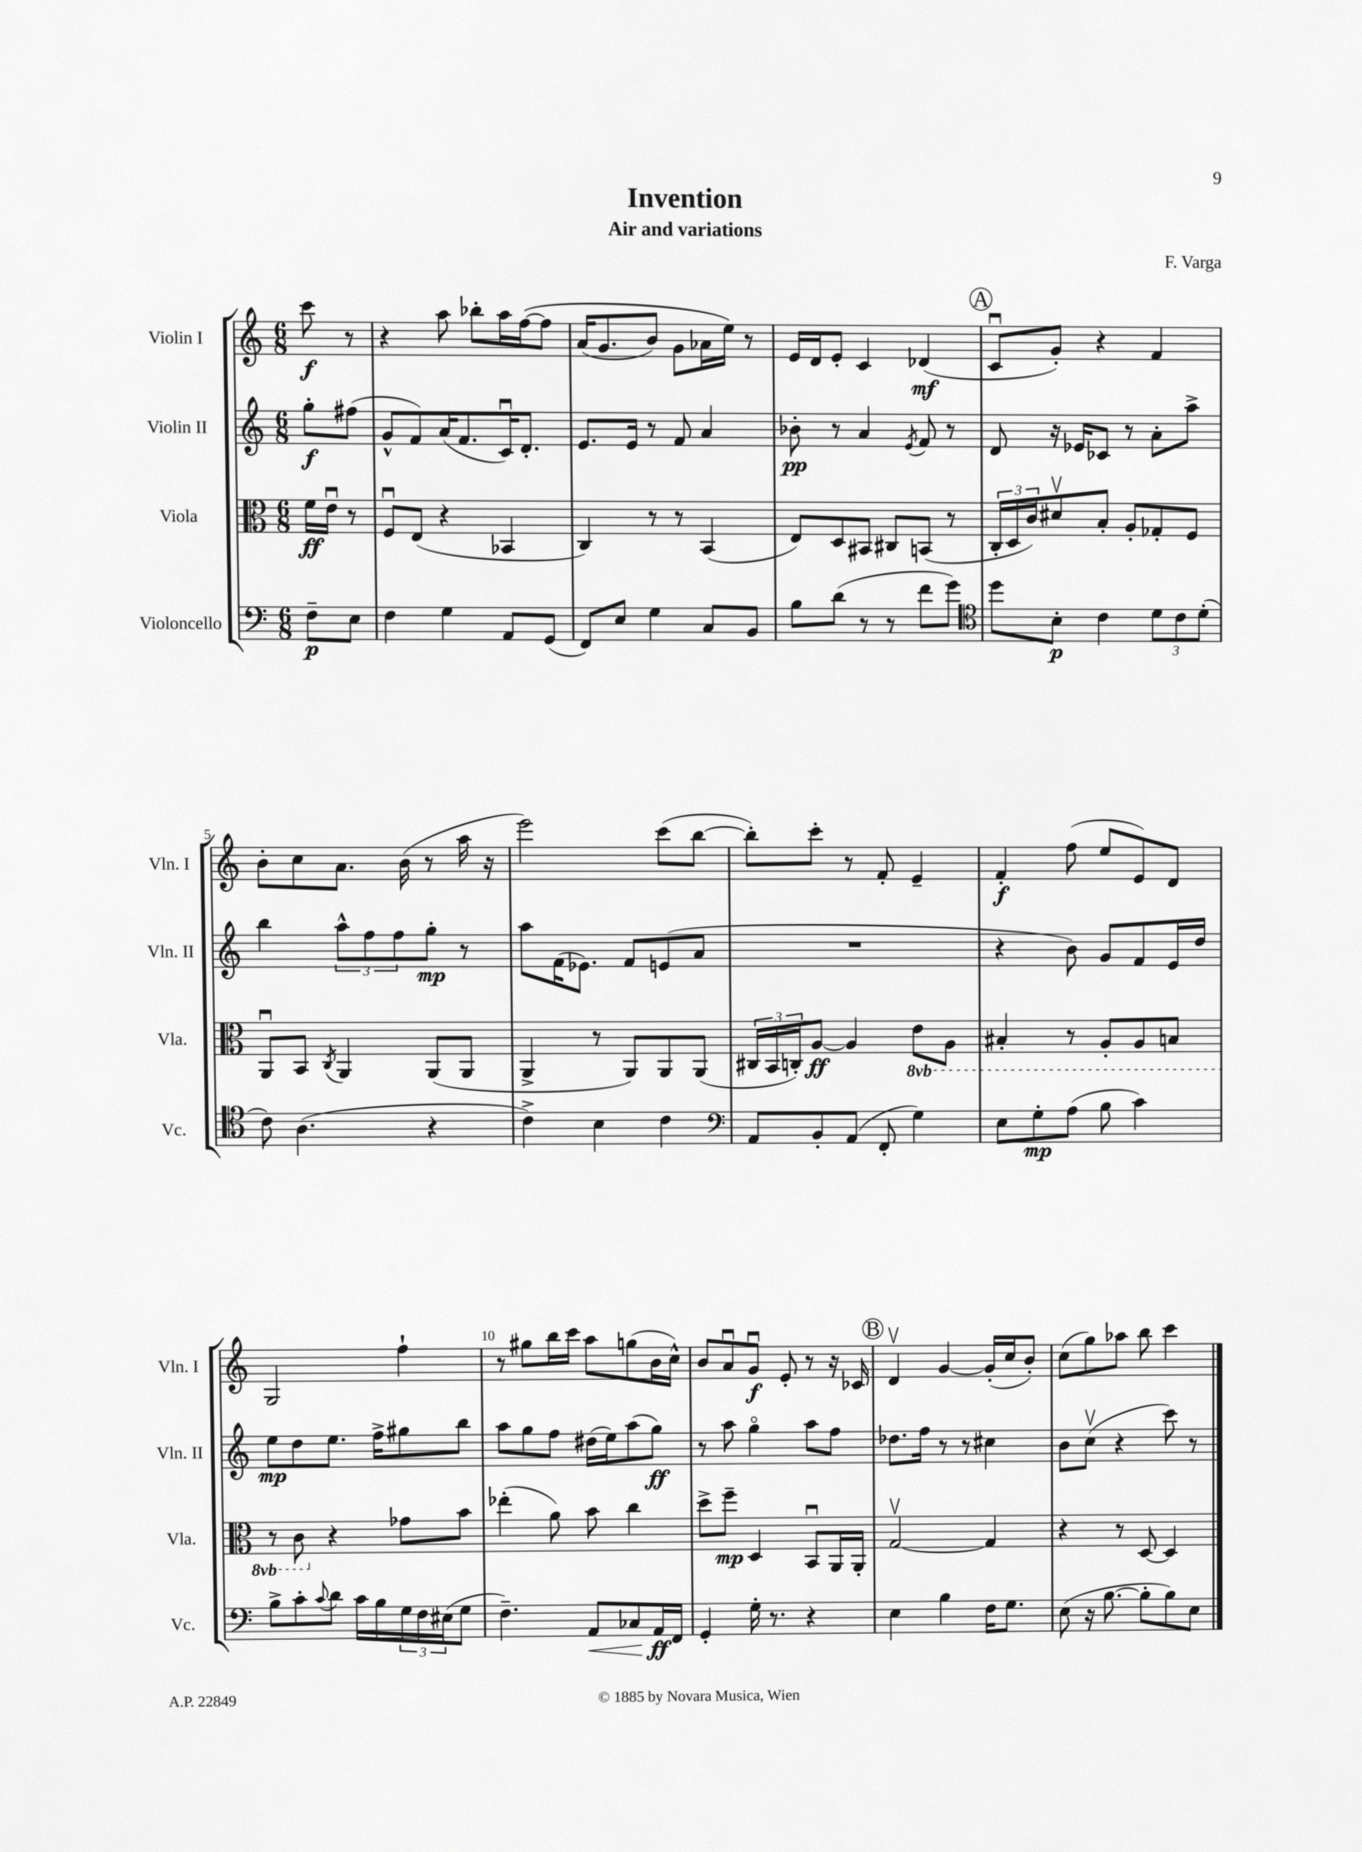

**kern	**kern	**kern	**kern
*staff4	*staff3	*staff2	*staff1
*clefF4	*clefC3	*clefG2	*clefG2
*k[]	*k[]	*k[]	*k[]
*M6/8	*M6/8	*M6/8	*M6/8
8F~	16f	8gg'	8ccc
.	16eu	.	.
8E	8r	(8ff#	8r
=	=	=	=
4F	8Fu	8g^^	4r
.	(8E	8f)	.
4G	4r	(16a	8aa
.	.	8.f	.
.	.	.	8bb-'
8AA	4BB-	16cu)	16aa
.	.	8.d'	&([16ff
(8GG	.	.	8ff]
=	=	=	=
8FF)	4C)	8.e	(16a
.	.	.	8.g
8E	.	.	.
.	.	16e	.
4G	8r	8r	8b)
.	8r	8f	8g
8C	(4BB	4a	16a-
.	.	.	16ee&)
8BB	.	.	8r
=	=	=	=
8B	8E)	8b-'	16e
.	.	.	16d
(8d	8D	8r	8e'
8r	8BB#	4a	4c
8r	8C#	.	.
.	.	8qe	.
8f	(8BB	8f	(4d-
8g)	8r	8r	.
=	=	=	=
*clefC4	*	*	*
8dd	24C'	8d	8cu
.	24D	.	.
.	24c)	.	.
8B'	8d#v	16r	8g')
.	.	16e-	.
4c	8B'	8c-	4r
.	8A'	8r	.
12d	8G-'	8a'	4f
12c	.	.	.
.	8F	8aa^	.
(12d'	.	.	.
=	=	=	=
8c)	8AAu	4bb	8b'
(4.A	8BB	.	8cc
.	8qC	.	.
.	4AA	12aa^^	8.a
.	.	12ff	.
.	.	12ff	.
.	.	.	(16b
4r	(8AA	8gg'	8r
.	8AA	8r	16aa
.	.	.	16r
=	=	=	=
4c^)	4AA^	8aa	2eee)
.	.	(16f	.
.	.	8.e-)	.
4B	8r	.	.
.	8AA)	8f	.
4c	8AA	(8e	(8ccc
.	(8AA	8a	[8bb
=	=	=	=
*clefF4	*	*	*
8AA	24C#	2.r	8bb'])
.	24BB	.	.
.	24C')	.	.
8BB'	[8A	.	8ccc'
(8AA	4A]	.	8r
8FF'	.	.	8f'
4G)	8E	.	4e~
.	8AA	.	.
=	=	=	=
8E	4BB#'	4r	4f'
8G'	.	.	.
(8A	8r	8b)	(8ff
8B	8AA'	8g	8ee
4c)	8AA	8f	8e)
.	8BB	16e	8d
.	.	16dd	.
=	=	=	=
8B^	8r	8ee	2G
8c'	8C	8dd	.
8qqc	.	.	.
8d	4r	8.ee	.
16c	.	.	.
16B	.	16ff^	.
24G	8g-	8gg#	4ff`
24F	.	.	.
(24E#	.	.	.
8G	8b	8bb	.
=	=	=	=
4.F~)	(4ee-'	8aa	8r
.	.	8gg	8gg#
.	8a)	8ff	16bb
.	.	.	16ccc
8AA	8b	(16dd#	8aa
.	.	16ee)	.
8C-	4cc	(8aa	(8gg
16AA	.	8gg)	16b
16FF	.	.	16cc^^)
=	=	=	=
4GG'	8dd^	8r	8b
.	8ff~	8aa	8au
16G'	4D	4ggo	8gu
8.r	.	.	.
.	.	.	8e'
4r	8BBu	8aa	8r
.	16AA	8ff	16r
.	16AA'	.	16c-
=	=	=	=
4E	[2Gv	8.dd-	4dv
.	.	16ff	.
4B	.	8r	[4g
.	.	8r	.
16F	4G]	4cc#	(16g']
8.G	.	.	16cc
.	.	.	8b')
=	=	=	=
(8E	4r	8b	(8cc
16r	.	(8ccv	8gg)
[8.B	.	.	.
.	8r	4r	8aa-
8B']	[8D	.	8bb
8B)	4D]	8ccc)	4ccc
8E	.	8r	.
==	==	==	==
*-	*-	*-	*-
